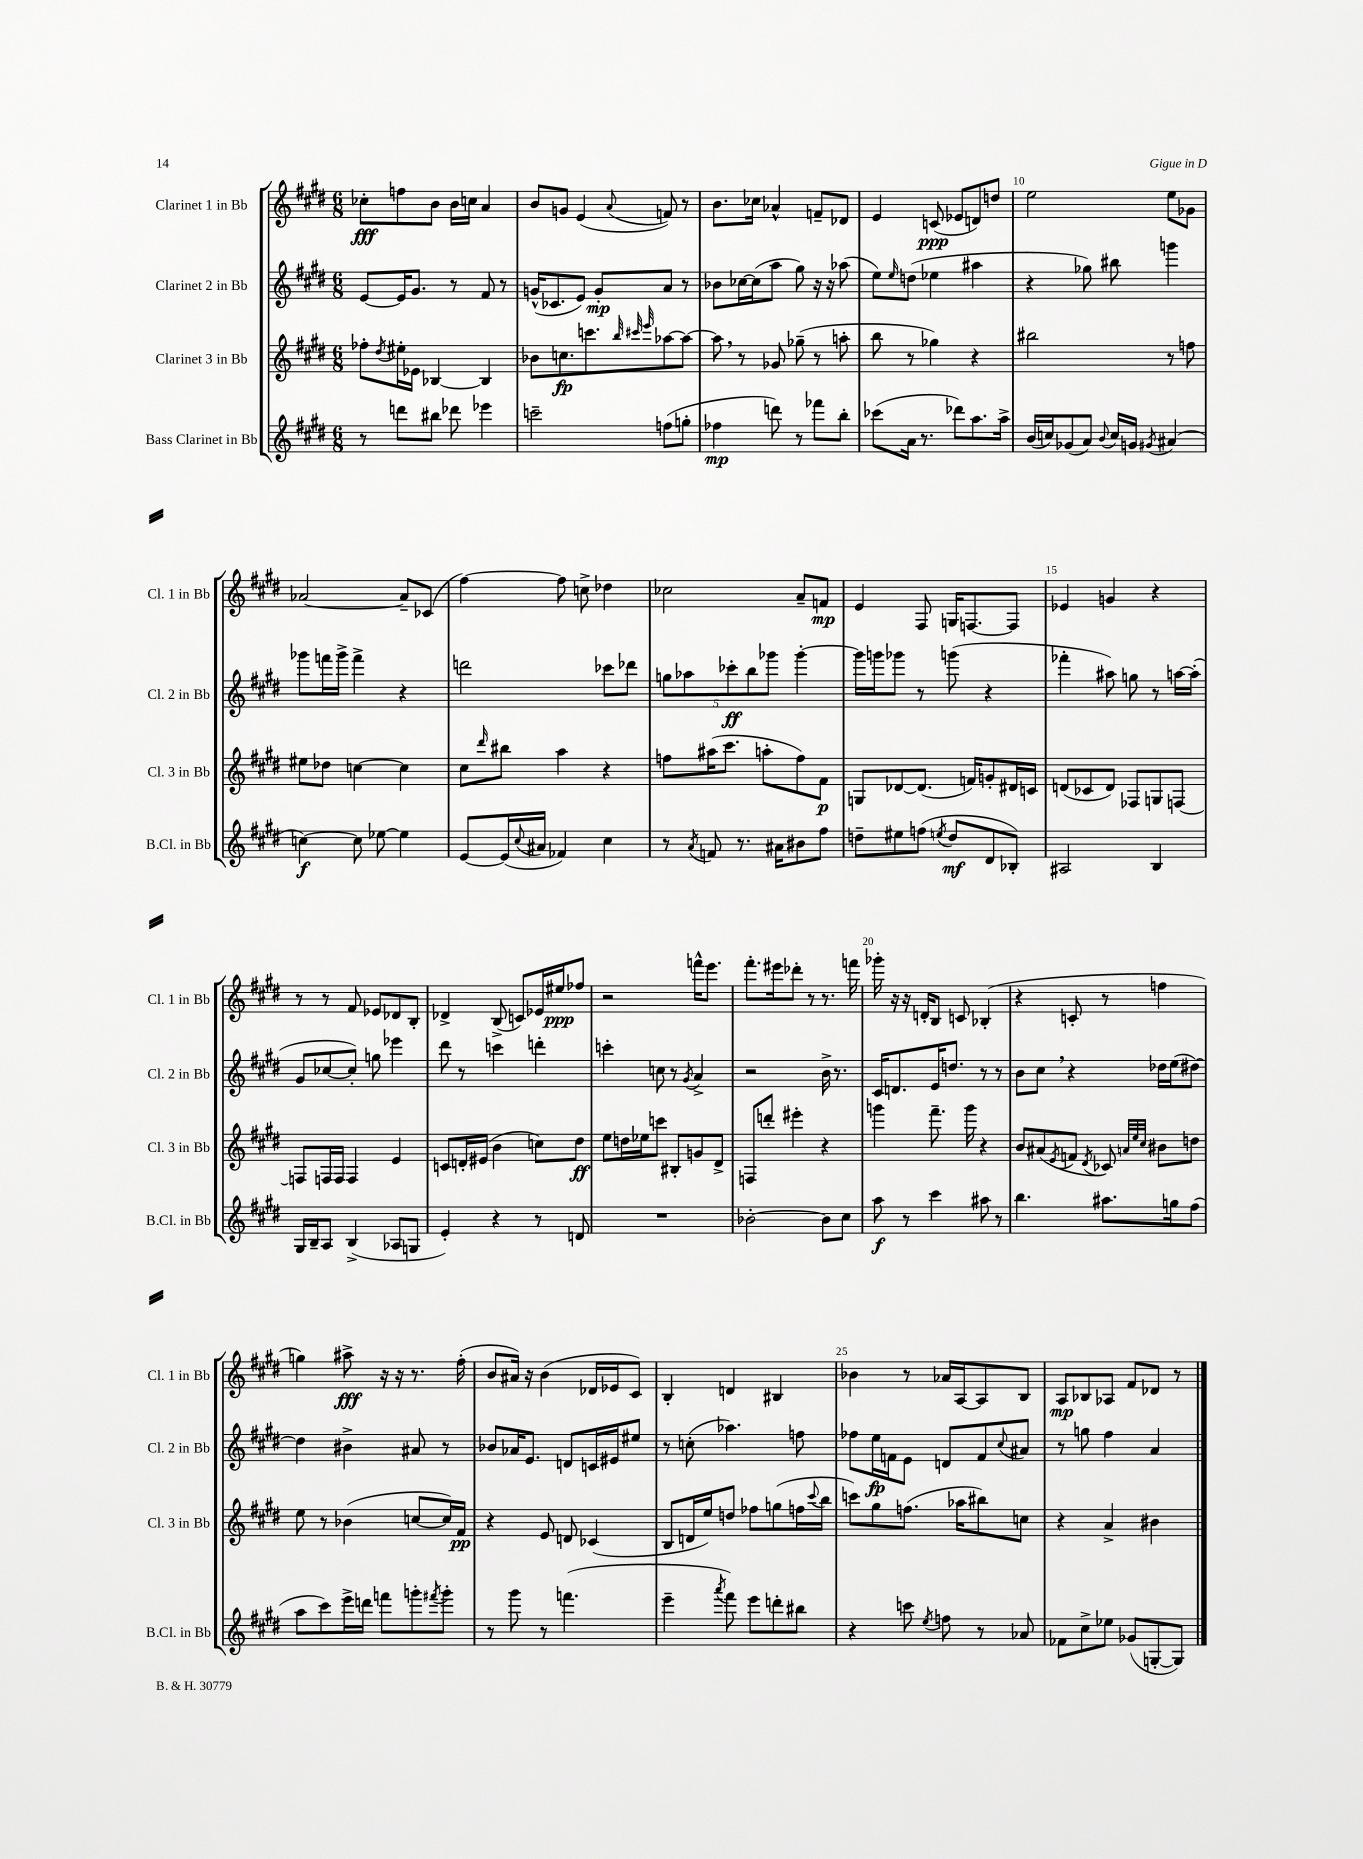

**kern	**kern	**kern	**kern
*staff4	*staff3	*staff2	*staff1
*clefG2	*clefG2	*clefG2	*clefG2
*k[f#c#g#d#]	*k[f#c#g#d#]	*k[f#c#g#d#]	*k[f#c#g#d#]
*M6/8	*M6/8	*M6/8	*M6/8
8r	8ff-'\L	[8e/L	8cc-'\L
.	8qdd#/	.	.
8ddd\L	16ee#'\L	16e/]K	8ff\
.	16e-\JJ	8.g#/J	.
8bb#\J	[4B-/	.	8b\J
8ddd-\	.	8r	16b\LL
.	.	.	16cc\JJ
4eee-\	4B-/]	8f#/	4a/
.	.	8r	.
=	=	=	=
2ccc~\	8b-\L	(16g^^/LK	8b/L
.	.	8.c-/	.
.	8.cc\	.	8g/J
.	.	8e/J)	(4e/
.	8.ccc\	.	.
.	.	8g'/L	.
.	32qqbb/	.	.
.	32qqccc#/	.	.
.	32qqeee/	.	8qqa/
(8ff\L	[8aa-\	8a/J	8f/)
8gg'\J	8aa-\_J	8r	8r
=	=	=	=
4ff-\	8aa-\]	8b-\L	8.b\L
.	8r	[16cc-\L	.
.	.	(16cc-\]J	16cc-\Jk
8ddd\)	8g-/	8aa\J	4a-^^/
8r	(8gg-~\	8gg#\)	.
8fff-\L	8r	16r	8f~/L
.	.	16r	.
8bb'\J	8aa'\	(8aa-\	8d-/J
=	=	=	=
(8ccc-\L	8bb\	8ee\L)	4e/
.	.	16qqee/	.
16a\Jk	8r	(8dd\J	.
8.r	.	.	.
.	4gg-\)	4ee-\	(8c/
8ddd-\L)	.	.	8e-/L
8.aa\	4r	4aa#\	8d/)
.	.	.	8dd/J
16aa^\Jk	.	.	.
=	=	=	=
(16b/LL	2bb#\	4r	2ee\
16cc/J)	.	.	.
(8g-/	.	.	.
8a/J)	.	8gg-\)	.
8qqb/	.	.	.
16cc/LL	.	8bb#\	.
16g/JJ	.	.	.
8qg#/	.	.	.
(4a#/	8r	4ggg\	8ee\L
.	8ff\	.	8g-\J
=	=	=	=
[4cc\)	8ee#\L	8ggg-\L	[2a-/
.	8dd-\J	16fff\L	.
.	.	16ggg-^\JJ	.
8cc\]	[4cc\	4fff^\	.
[8ee-\	.	.	.
4ee-\]	4cc\]	4r	8a-~/]L
.	.	.	(8c-/J
=	=	=	=
[8e/L	8cc#\L	2ddd\	[4ff#\)
.	16qqddd#/	.	.
(16e/]L	8bb#\J	.	.
8qqcc#/	.	.	.
16a#/JJ	.	.	.
4f-/)	4aa\	.	8ff#\]
.	.	.	8cc^\
4cc#\	4r	8ccc-\L	4dd-\
.	.	8ddd-\J	.
=	=	=	=
8r	8ff\L	10gg\L	2cc-\
.	.	10aa-\	.
8qa/	.	.	.
8f/	(16aa#\K	.	.
.	8.ccc#\J	.	.
.	.	10ccc-'\	.
8.r	.	.	.
.	.	10bb\	.
.	8aa'\L	.	.
.	.	10ggg-\J	.
16a#\LK	.	.	.
8b#\	8ff\)	[4ggg-'\	8a~/L
8ff#\J	8f#\J	.	8f/J
=	=	=	=
8dd~\L	8G/L	16ggg-\]LL	4e/
.	.	16ggg\J	.
8ee#\	[8d-/	8ggg-\J	.
(8ff\J	(8.d-/]J	8r	8F#/
8qee/	.	.	.
8dd/L	.	(8ggg\	16G/LK
.	16f/LK)	.	[8.F/
8d#/	8g'/	4r	.
8B-'/J)	16d#/L	.	8F/]J
.	16c/JJ	.	.
=	=	=	=
2A#/	(8d/L	4fff-'\	4e-/
.	8c-/	.	.
.	8d/J)	8aa#\)	4g/
.	8F-/L	8gg\	.
4B/	8G/	8r	4r
.	[8F/J	[16aa\LL	.
.	.	(16aa'\]JJ	.
=	=	=	=
16G#/LL	8F/]L	8g#/L	8r
16B~/J	.	.	.
8A/J	16F/L	[8cc-/	8r
.	16F/JJ	.	.
(4B^/	4F/	8cc-'/]J)	8f#/
.	.	8gg\	8e-/L
8A-/L	4e/	4eee-\	8d-/
8G/J	.	.	8B'/J
=	=	=	=
4e'/)	8c/L	8ddd#\	4d-^/
.	16d'/L	8r	.
.	(16e#/JJ	.	.
4r	4b\	4ccc\	(8B^/
.	.	.	8c/L)
8r	8cc\L)	4ddd'\	16e-/L
.	.	.	16ee#/J
8d/	8dd#\J	.	8ff-/J
=	=	=	=
2.r	8ee\L	4ccc'\	2r
.	16dd\L	.	.
.	16ee-\J	.	.
.	8ccc\J	8cc\	.
.	8B#'/L	8r	.
.	.	8qg#/	.
.	8g/	4a^/	16fff^^\LK
.	.	.	8.eee\J
.	8d#^/J	.	.
=	=	=	=
[2b-'\	8F/L	2r	8.fff#'\L
.	8ddd'/J	.	.
.	.	.	16eee#\k
.	4eee#'\	.	8ddd-'\J
.	.	.	8r
8b-\]L	4r	16b^\	8.r
.	.	8.r	.
8cc#\J	.	.	.
.	.	.	16fff\
=	=	=	=
8aa\	4ggg\	16c#/LK	16ggg-'\
.	.	8.d/	16r
8r	.	.	16r
.	.	.	16d'/LK
4ccc#\	8.fff#~\	16e/K	8B/J
.	.	8.dd/J	.
.	.	.	8c/
.	16ggg\	.	.
8aa#\	4r	8r	(4B-'/
8r	.	8r	.
=	=	=	=
4.bb\	8b/L	8b\L	4r
.	(8a#/	8cc#\J	.
.	8qe/	.	.
.	8f/J	4r	8c'/
.	8qd#/	.	.
8.aa#\L	8c-/)	.	8r
.	32qqa/LLL	.	.
.	32qqee/	.	.
.	32qqcc#/JJJ	.	.
.	8b#\L	16dd-\LL	4ff\
16gg\k	.	(16ee\J	.
(8ff#\J	8dd\J	[8dd#\J)	.
=	=	=	=
8aa\L	8ee\	4dd#\]	4gg\)
8ccc#\)	8r	.	.
16eee^\L	(4b-\	4b#^\	8aa#^\
16ddd\JJ	.	.	.
8fff\L	.	.	16r
.	.	.	16r
8ggg'\	[8cc/L	8a#/	8.r
8qfff#/	.	.	.
8ggg'\J	16cc/]L)	8r	.
.	16f#/JJ	.	(16ff#'\
=	=	=	=
8r	4r	8b-/L	8b/L
8ggg#\	.	16a-/K	16a#/Jk)
.	.	8.e/J	16r
8r	8e/	.	(4b\
(4.fff\	8d/	8d/L	.
.	(4c-/	16c/L	16d-/LL
.	.	16e#/J	16e-/J
.	.	8ee#/J	8c#/J)
=	=	=	=
4eee~\	8B/L	8r	4B'/
.	16d/L	(8cc'\	.
.	16ee/J)	.	.
8qaaa/	.	.	.
8fff#\)	8dd/J	4.aa-\)	4d/
8eee\L	8ff-\L	.	.
8ddd'\	(8gg\	.	4B#/
8bb#\J	16ff\L	8ff\	.
.	8qqccc#/	.	.
.	16bb\JJ	.	.
=	=	=	=
4r	8ccc\L)	8ff-\L	4b-\
.	8gg#\	16ee\L	.
.	.	16f\J	.
8ccc\	(8.ff\J	8e\J	8r
8qee/	.	.	.
8ff\	.	8d/L	16a-/LL
.	16aa-\LK	.	[16A/J
8r	8bb#\)	8f/	8A/]
.	.	8qqcc#/	.
8a-/	8cc\J	8a#/J	8B/J
=	=	=	=
8f-\L	4r	8r	8A/L
8cc#^\	.	8gg\	8B-/
8ee-\J	4a^/	4ff#\	8A-/J
(8g-/L	.	.	8f#/L
[8G'/	4b#\	4a/	8d-/J
8G/]J)	.	.	8r
==	==	==	==
*-	*-	*-	*-
